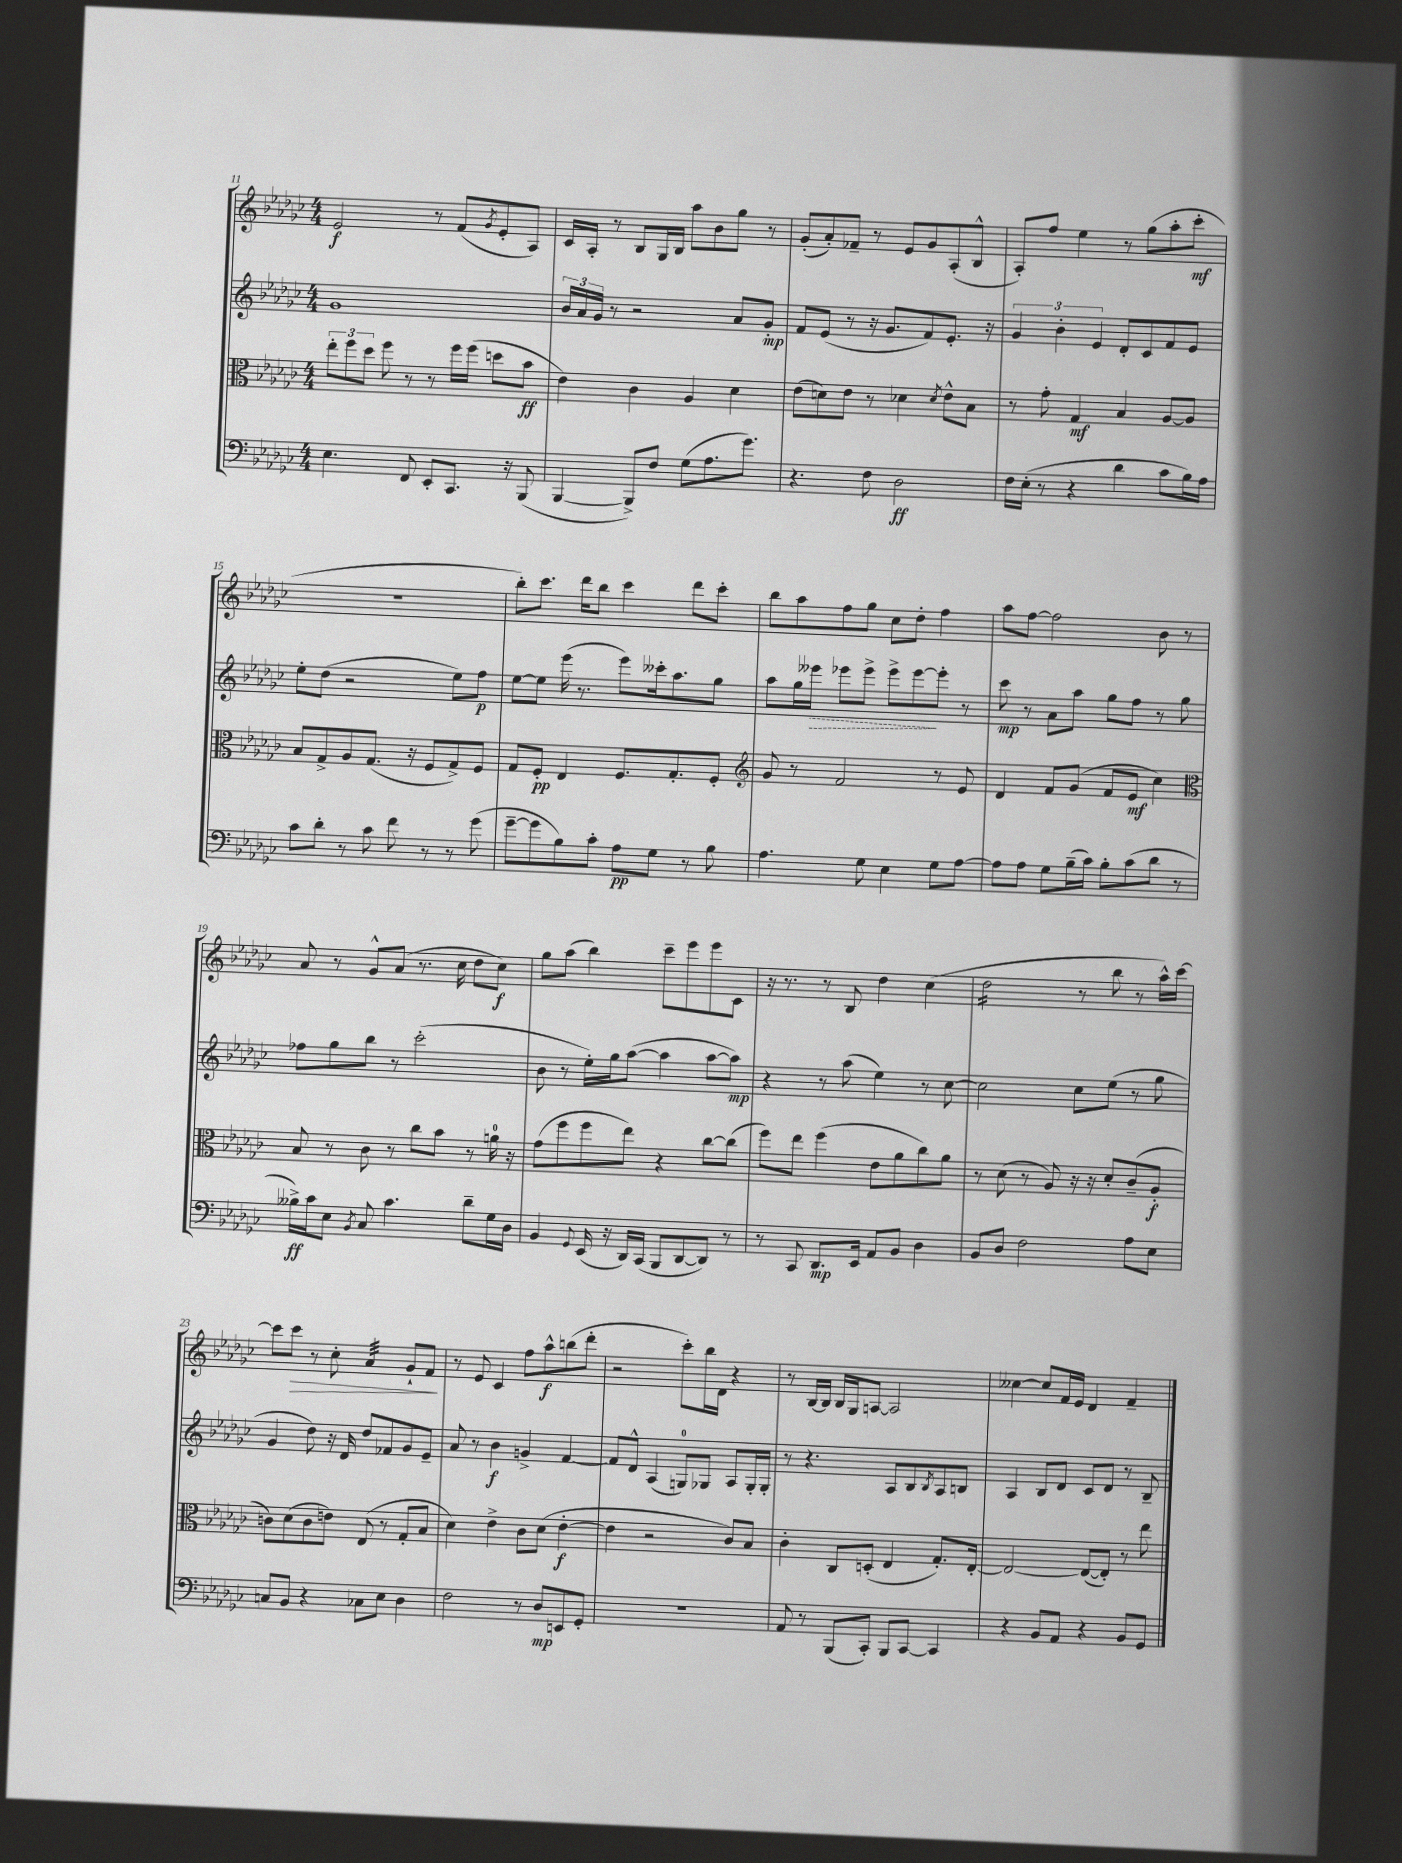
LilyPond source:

<<
\new StaffGroup <<
\new Staff = "s0" {
    \clef treble \key ges \major \numericTimeSignature \time 4/4
    ees'2\f r8 f'8( \acciaccatura { ges'8 } ees'8-. aes8) |
    ces'16 aes16-. r8 bes8 ges16 bes16 aes''8 bes'8 ges''8 r8 |
    ges'8-.( aes'8-.) fes'8-- r8 ees'8 ges'8 aes8-.( bes8-^ |
    aes8-.) f''8 ees''4 r8 ges''8( aes''8-. ces'''8-.\mf |
    r1 |
    bes''8-.) ces'''8. des'''16 bes''8 ces'''4 des'''8 ces'''8-. |
    bes''8 aes''8 f''8 ges''8 ces''8 des''8-. f''4 |
    aes''8 f''8~ f''2 bes'8 r8 |
    aes'8 r8 ges'8-^ aes'8( r8. ces''16 des''8 ces''8\f) |
    ges''8 aes''8( bes''4) ces'''8-- ees'''8 ees'''8 ces'8 |
    r16 r8. r8 bes8 des''4 ces''4( |
    des''2:16 r8 bes''8 r8 aes''16-^) ces'''16~ |
    ces'''8 ces'''8\> r8 ces''8-. aes'4:32 ges'8-! f'8\! |
    r8 ees'8 ces'4 f''8 aes''8-^\f b''8( des'''8-. |
    r2 ces'''8-.) bes''16 des'16 r4 |
    r8 bes16~ bes16 bes16 ges16 a8~ a2 |
    ceses''4~ ceses''8 f'16 ees'16 des'4 f'4-- \bar "|." |
}
\new Staff = "s1" {
    \clef treble \key ges \major \numericTimeSignature \time 4/4
    ges'1 |
    \tuplet 3/2 { bes'16 aes'16 ges'16 } r8 r2 aes'8 ges'8-.\mp |
    f'8 ees'8( r8 r16 ges'8. f'8) ees'8.-. r16 |
    \tuplet 3/2 { ges'4 bes'4-. ees'4 } des'8-. ces'8 f'8 ees'8 |
    ees''8-. des''8( r2 ees''8) f''8\p |
    ees''8~ ees''8 ees'''16( r8. ees'''8) ceses'''16-. aes''8. ges''8 |
    aes''8 ges''16 \once \override Hairpin.style = #'dashed-line eeses'''16\> ees'''8 ees'''8-> ees'''8-> ees'''8~\! ees'''8-. r8 |
    ces'''8\mp r8 aes'8 aes''8 ges''8 f''8 r8 ges''8 |
    fes''8 ges''8 bes''8 r8 ces'''2-.( |
    bes'8 r8 ees''16-.) ges''16 aes''8~( aes''4 aes''8~ aes''8\mp) |
    r4 r8 aes''8( ees''4) r8 ces''8~ |
    ces''2 ces''8 ees''8( r8 ges''8 |
    ges'4 des''8) r16 des'16 des''8 fes'8 ges'8 ees'8-- |
    aes'8 r8 bes'4\f g'4-> f'4~ |
    f'8 des'8-^ aes4( g8-0) ges8 aes8 ges16-. ges16-. |
    r8 r4. aes8 bes8 \acciaccatura { bes8 } aes8 b8 |
    aes4 bes8 des'8 ces'8 des'8 r8 bes8-- \bar "|." |
}
\new Staff = "s2" {
    \clef alto \key ges \major \numericTimeSignature \time 4/4
    \tuplet 3/2 { ees''8-. f''8 des''8 } f''8 r8 r8 f''16 f''16( d''8 bes'8\ff |
    ees'4) ces'4 aes4 des'4 |
    ees'8( d'8) ees'8 r8 des'4 \acciaccatura { des'8 } ees'8-^ bes8 |
    r8 ges'8-. ges4\mf bes4 aes8~ aes8 |
    bes8 ges8-> aes8 ges8.( r16 f8 ges8->) f8 |
    ges8 f8-.\pp ees4 f8. ges8.-. f8-. |
    \clef treble ges'8 r8 f'2 r8 ees'8 |
    des'4 f'8 ges'8( f'8 ees'8\mf ces''4) |
    \clef alto bes8 r8 ces'8 r8 ces''8 bes'8 r8 a'16-0 r16 |
    ges'8( f''8 f''8 ees''8) r4 ces''8~ ces''8( |
    f''8) ees''8 f''4( ees'8 aes'8 ces''8) aes'8 |
    r8 des'8( r8 aes8) r16 r16 des'8-. ces'8--( aes8-.\f |
    c'8) des'8( c'8 e'8) ees8( r8 ges8-. bes8 |
    des'4) ees'4-> ces'8 des'8( ees'4~-.\f |
    ees'4 r2 ces'8) bes8 |
    ces'4-. ces8 d8-.( ees4 ges8.-.) ees16~-. |
    ees2~ ees8~( ees8-.) r8 ees''8 \bar "|." |
}
\new Staff = "s3" {
    \clef bass \key ges \major \numericTimeSignature \time 4/4
    ees4. f,8 ees,8-. ces,8. r16 bes,,8( |
    bes,,4~ bes,,8->) f8 ges8( aes8. ges'8.) |
    r4. f8 des2\ff |
    f16 ees16-.( r8 r4 des'4 ces'8 bes16) aes16 |
    ces'8 des'8-. r8 ces'8 f'8 r8 r8 ges'8( |
    ges'8~-- ges'8 bes8) ces'8-. aes8\pp ges8 r8 bes8 |
    aes4. ges8 ees4 ges8 aes8~ |
    aes8 aes8 ges8 bes16--( ces'16) bes8-. ces'8( des'8 r8 |
    beses16->\ff) ces'16 ees8 \acciaccatura { bes,8 } ces8 ces'4. des'8-- ges16 des16 |
    bes,4 \appoggiatura { ges,8 } ees,16( r16 des,16) ces,16( bes,,8 des,8~ des,8) r8 |
    r8 ces,8 des,8.\mp ees,16 aes,8 bes,8 des4 |
    bes,8 des8 f2 aes8 ees8 |
    c8 bes,8 r4 ces8 ees8 des4 |
    f2 r8 des8\mp e,8 ges,8-. |
    R1 |
    aes,8 r8 bes,,8( ces,8-.) bes,,8 ces,8~ ces,4 |
    r4 bes,8 aes,8 r4 bes,8 ges,8 \bar "|." |
}
>>
>>
\layout { \context { \Score currentBarNumber = #11 } }
